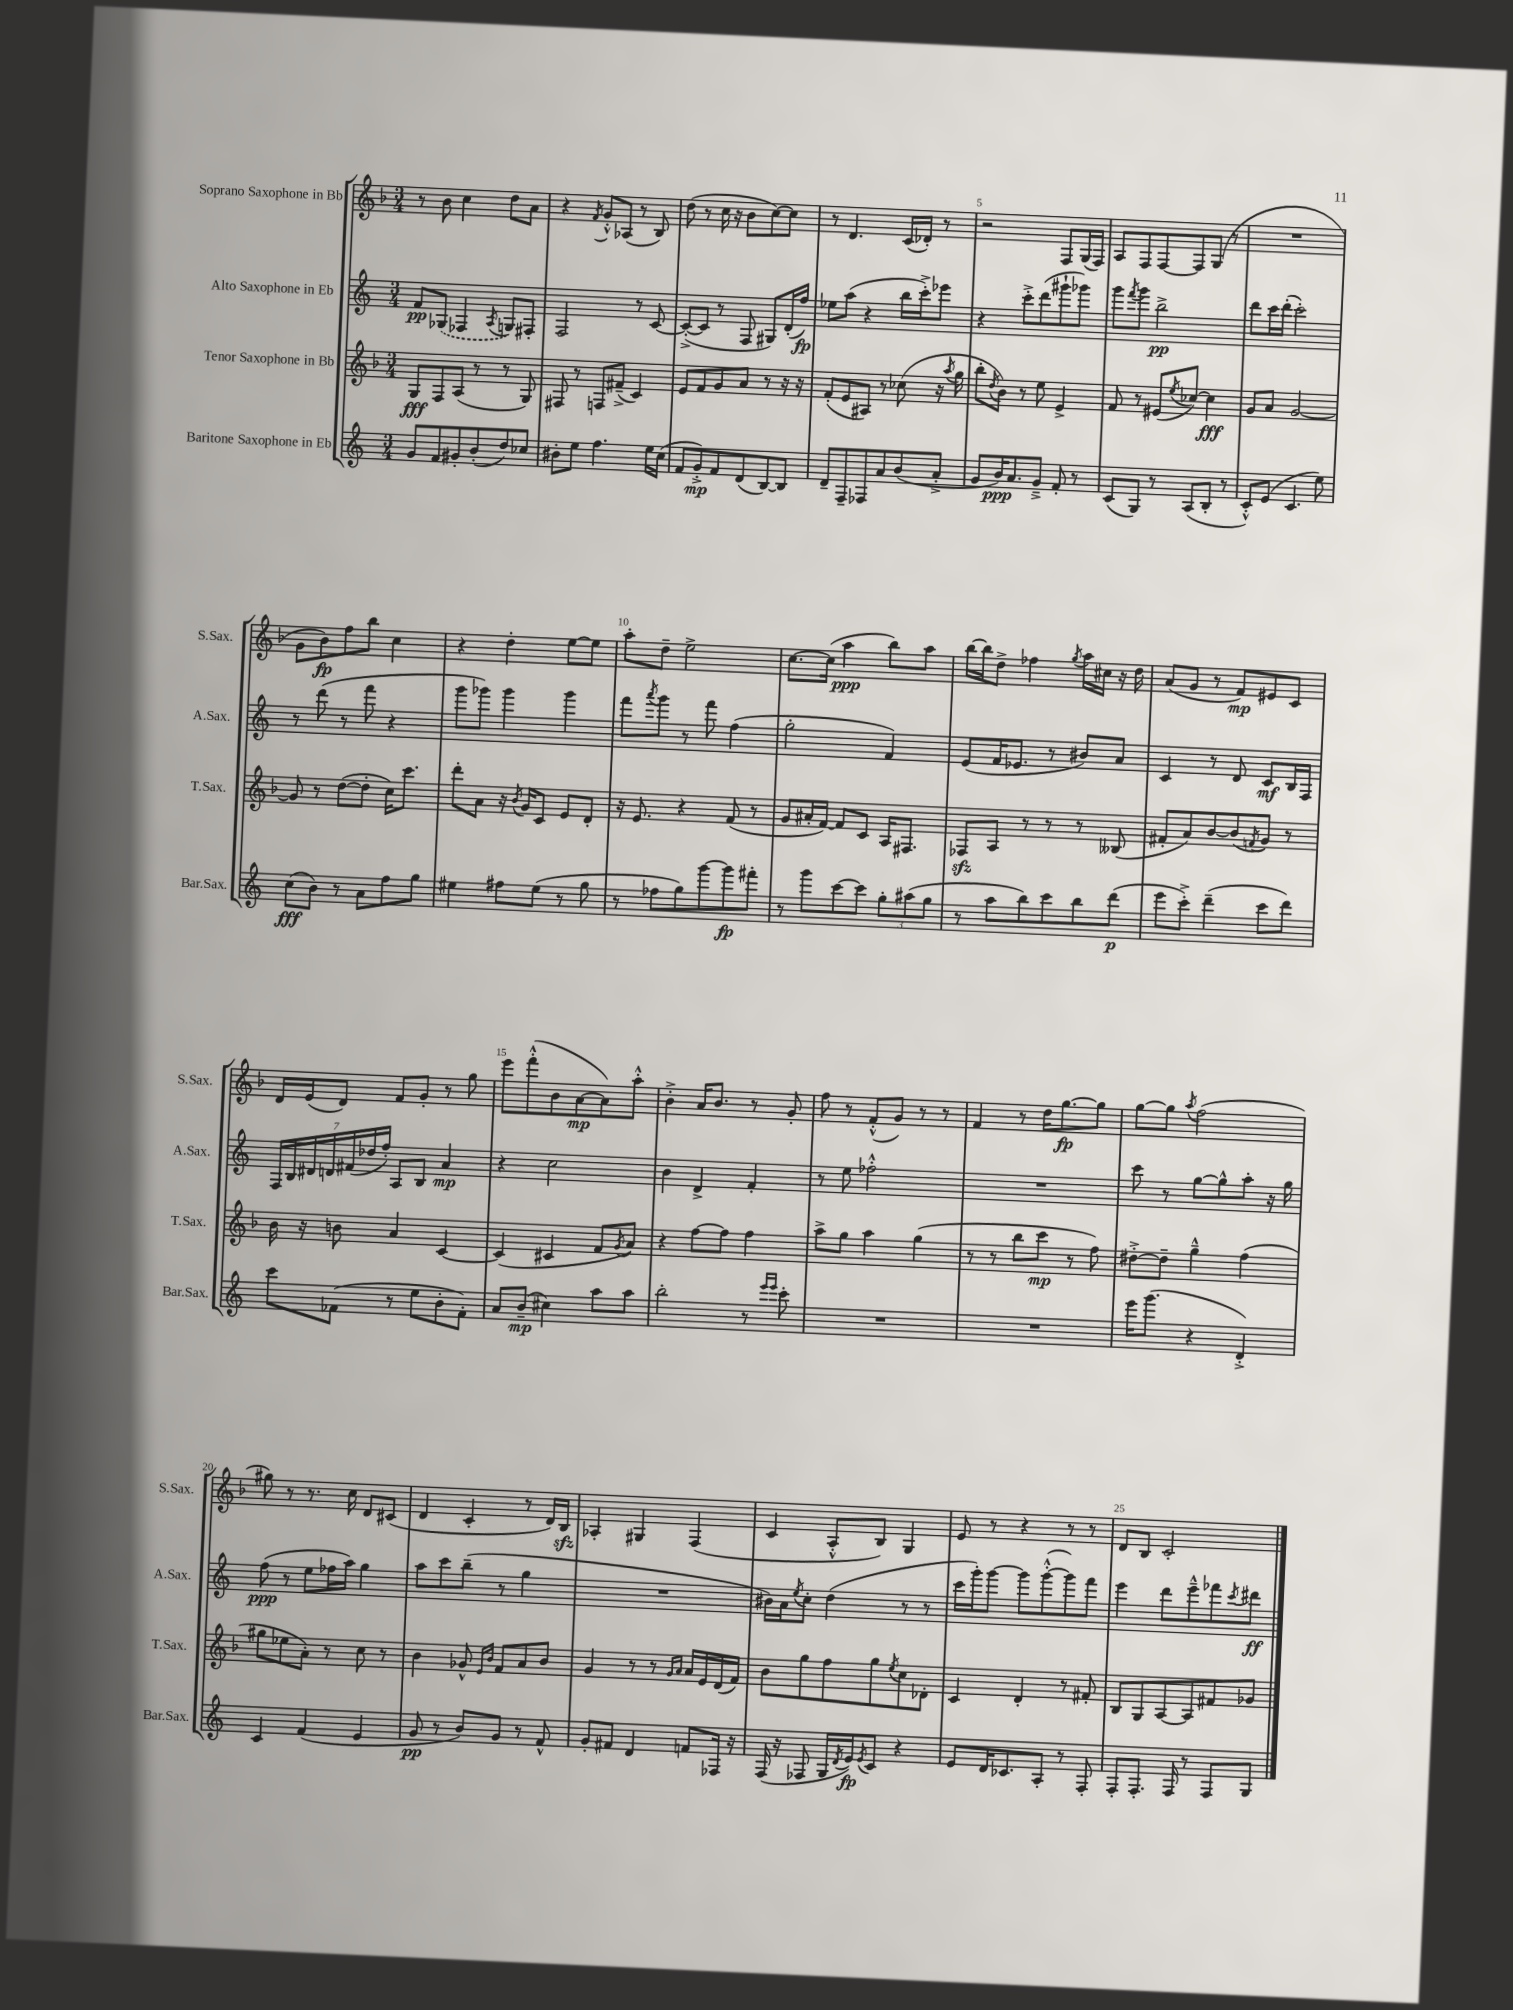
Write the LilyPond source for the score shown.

<<
\new StaffGroup <<
\new Staff = "s0" \with { instrumentName = "Soprano Saxophone in Bb" shortInstrumentName = "S.Sax." } {
    \clef treble \key f \major \numericTimeSignature \time 3/4
    r8 bes'8 c''4 d''8 a'8 |
    r4 \acciaccatura { f'8 } g'8-.-^ aes8( r8 bes8) |
    d''8( r8 c''16 r16 bes'8 c''8~) c''8 |
    r8 d'4. c'16( des'16-.) r8 |
    r2 f8 g16( f16) |
    a8 f8 f8~ f8 g8( r8 |
    R2. |
    g'8 bes'8\fp) f''8 bes''8 c''4 |
    r4 d''4-. e''8~ e''8 |
    a''8-. d''8-- e''2-> |
    c''8.~ c''16( a''4\ppp bes''8) a''8 |
    bes''16~ bes''16 d''8-> fes''4 \acciaccatura { g''8 } a''16 cis''16 r16 d''16 |
    a'8( g'8 r8 f'8\mp) eis'8 c'8 |
    d'16 e'16( d'8) f'8 g'8-. r8 g''8 |
    e'''8 f'''8-.-^( bes'8 a'8~\mp a'8) a''8-.-^ |
    bes'4-.-> a'16 bes'8. r8 g'8-. |
    f''8 r8 f'8-.-^( g'8) r8 r8 |
    f'4 r8 d''16 g''8.~\fp g''8 |
    g''8~ g''8 \acciaccatura { a''8 } f''2( |
    gis''8) r8 r8. c''16 d'8 cis'8( |
    d'4 c'4-. r8 d'16) bes16\sfz |
    aes4-. gis4 f4( |
    c'4 a8-.-^ bes8) g4 |
    e'8 r8 r4 r8 r8 |
    d'8 bes8 c'2-. \bar "|." |
}
\new Staff = "s1" \with { instrumentName = "Alto Saxophone in Eb" shortInstrumentName = "A.Sax." } {
    \clef treble \key c \major \numericTimeSignature \time 3/4
    f'8\pp \once \slurDashed ges8( fes4 \acciaccatura { a8 } g8) fis8-. |
    f2 r8 c'8~ |
    c'8~-.->( c'8 r8 f8 gis8) d'16-.( f''16\fp) |
    ees''8 a''8( r4 b''16 c'''16-.->) ees'''8 |
    r4 c'''8-.-> d'''8( gis'''8-! ges'''8) |
    g'''8 \acciaccatura { f'''8 } g'''8 b''2->\pp |
    d'''8 c'''16 d'''16-.( c'''2-.) |
    r8 d'''8( r8 f'''8 r4 |
    g'''8 ges'''8) ges'''4 ges'''4 |
    f'''8 \acciaccatura { a'''8 } g'''8 r8 f'''8 f''4( |
    g''2-. f'4) |
    e'8( f'16 ees'8. r8 bis'8) a'8 |
    c'4 r8 d'8 c'8\mf b16 f16 |
    \tuplet 7/4 { f16 b16 dis'16 d'16 fis'16( des''16 f''16-.) } a8 b8 a'4\mp |
    r4 c''2 |
    b'4 d'4-> f'4-. |
    r8 e''8 fes''2-.-^ |
    R2. |
    c'''8 r8 g''8~ g''8-^ a''8-. r16 g''16 |
    f''8\ppp( r8 e''8 fes''16 a''16) g''4 |
    a''8 c'''8 b''8--( r8 g''4 |
    R2. |
    bis'16) a'16 \acciaccatura { e''8 } c''8-. d''4( r8 r8 |
    c'''16 g'''16-.) g'''8~ g'''8 g'''8~-.-^( g'''8) f'''8 |
    e'''4 d'''8 e'''8---^ fes'''8 \acciaccatura { c'''8 } dis'''8\ff \bar "|." |
}
\new Staff = "s2" \with { instrumentName = "Tenor Saxophone in Bb" shortInstrumentName = "T.Sax." } {
    \clef treble \key f \major \numericTimeSignature \time 3/4
    g8\fff f8 a8( r8 r8 g8) |
    fis8 r8 f8 fis'8--->( c'4) |
    e'8 f'8 g'8 a'8 r8 r16 r16 |
    f'8-.( e'8 ais8) r8 ces''8( r16 \acciaccatura { a''8 } g''16 |
    bes''8-. \acciaccatura { d''8 } bes'8) r8 e''8 e'4-> |
    f'8 r8 eis'8( \acciaccatura { e''8 } ces''8~) ces''4\fff |
    g'8 a'8 g'2~ |
    g'8 r8 d''8~( d''8-. c''16) c'''8. |
    d'''8-. a'8 r16 \acciaccatura { bes'8 } g'16 c'8 e'8 d'8-. |
    r16 e'8. r4 f'8( r8 |
    g'8 ais'16-. f'16~) f'8 c'8 a16 fis8. |
    fes8\sfz a8 r8 r8 r8 beses8( |
    fis'8-. a'8) bes'8~ bes'8( \acciaccatura { f'8 } g'8) r8 |
    bes'16 r16 b'8 a'4 c'4~ |
    c'4( cis'4 f'8 \acciaccatura { g'8 } a'8) |
    r4 f''8~ f''8 f''4 |
    a''8-> g''8 a''4 g''4( |
    r8 r8 bes''8 c'''8\mp r8 f''8) |
    dis''8~-.-> dis''8-- g''4---^ f''4( |
    gis''8 ees''8 a'8-.) r8 c''8 r8 |
    bes'4 ges'8-^ \grace { e'16 bes'16 } f'8 a'8 bes'8 |
    g'4 r8 r8 \grace { g'16 a'16 } a'16 e'16 d'16( f'16) |
    bes'8 g''8 f''8 g''8 \acciaccatura { e''8 } c''8 des'8-. |
    c'4 d'4-. r8 fis'8-. |
    bes8 g8 a8~ a8 fis'8 ges'8 \bar "|." |
}
\new Staff = "s3" \with { instrumentName = "Baritone Saxophone in Eb" shortInstrumentName = "Bar.Sax." } {
    \clef treble \key c \major \numericTimeSignature \time 3/4
    g'8 f'8 gis'8-. b'8-.( d''8) ces''8 |
    bis'8-. e''8 f''4. e''16 c''16( |
    f'8 g'8-.->\mp) f'8 d'8( b8~) b8 |
    d'8-- f8-- fes8 a'8 b'8( a'8-.-> |
    g'8 b'16\ppp) a'8. g'8---> f'8-. r8 |
    c'8( g8) r8 a8( b8-. r8 |
    c'8-.-^) e'8( c'4. e''8) |
    c''8\fff( b'8) r8 a'8 f''8 g''8 |
    eis''4 fis''8 eis''8( r8 g''8 |
    r8 fes''8 g''8) g'''8~ g'''8\fp fis'''8-. |
    r8 g'''8 c'''8~ c'''8 \tuplet 3/2 { g''8-. ais''8( g''8 } |
    r8 a''8 b''8) c'''8 b''8 d'''8\p( |
    e'''8 c'''8-.->) d'''4--( c'''8 d'''8) |
    c'''8 fes'8( r8 e''8 b'8-. fes'8-.) |
    a'8 b'8--\mp( cis''4) a''8 a''8 |
    b''2-. r8 \grace { e'''16 e'''16 } c'''8-. |
    R2. |
    R2. |
    e'''16 g'''8.( r4 d'4-.->) |
    c'4 f'4( e'4 |
    g'8\pp r8 b'8) g'8 r8 f'8-^ |
    g'8-. fis'8 d'4 f'8 fes16 r16 |
    f16( r16 fes8 g16 \acciaccatura { d'8 } e'16\fp) \acciaccatura { e'8 } c'8 r4 |
    e'8 d'16 ces'8. a8-. r8 f8-. |
    f8-. f8.-. f16 r8 f8 g8 \bar "|." |
}
>>
>>
\layout { \context { \Score \override BarNumber.break-visibility = ##(#f #t #t) barNumberVisibility = #(every-nth-bar-number-visible 5) } }
